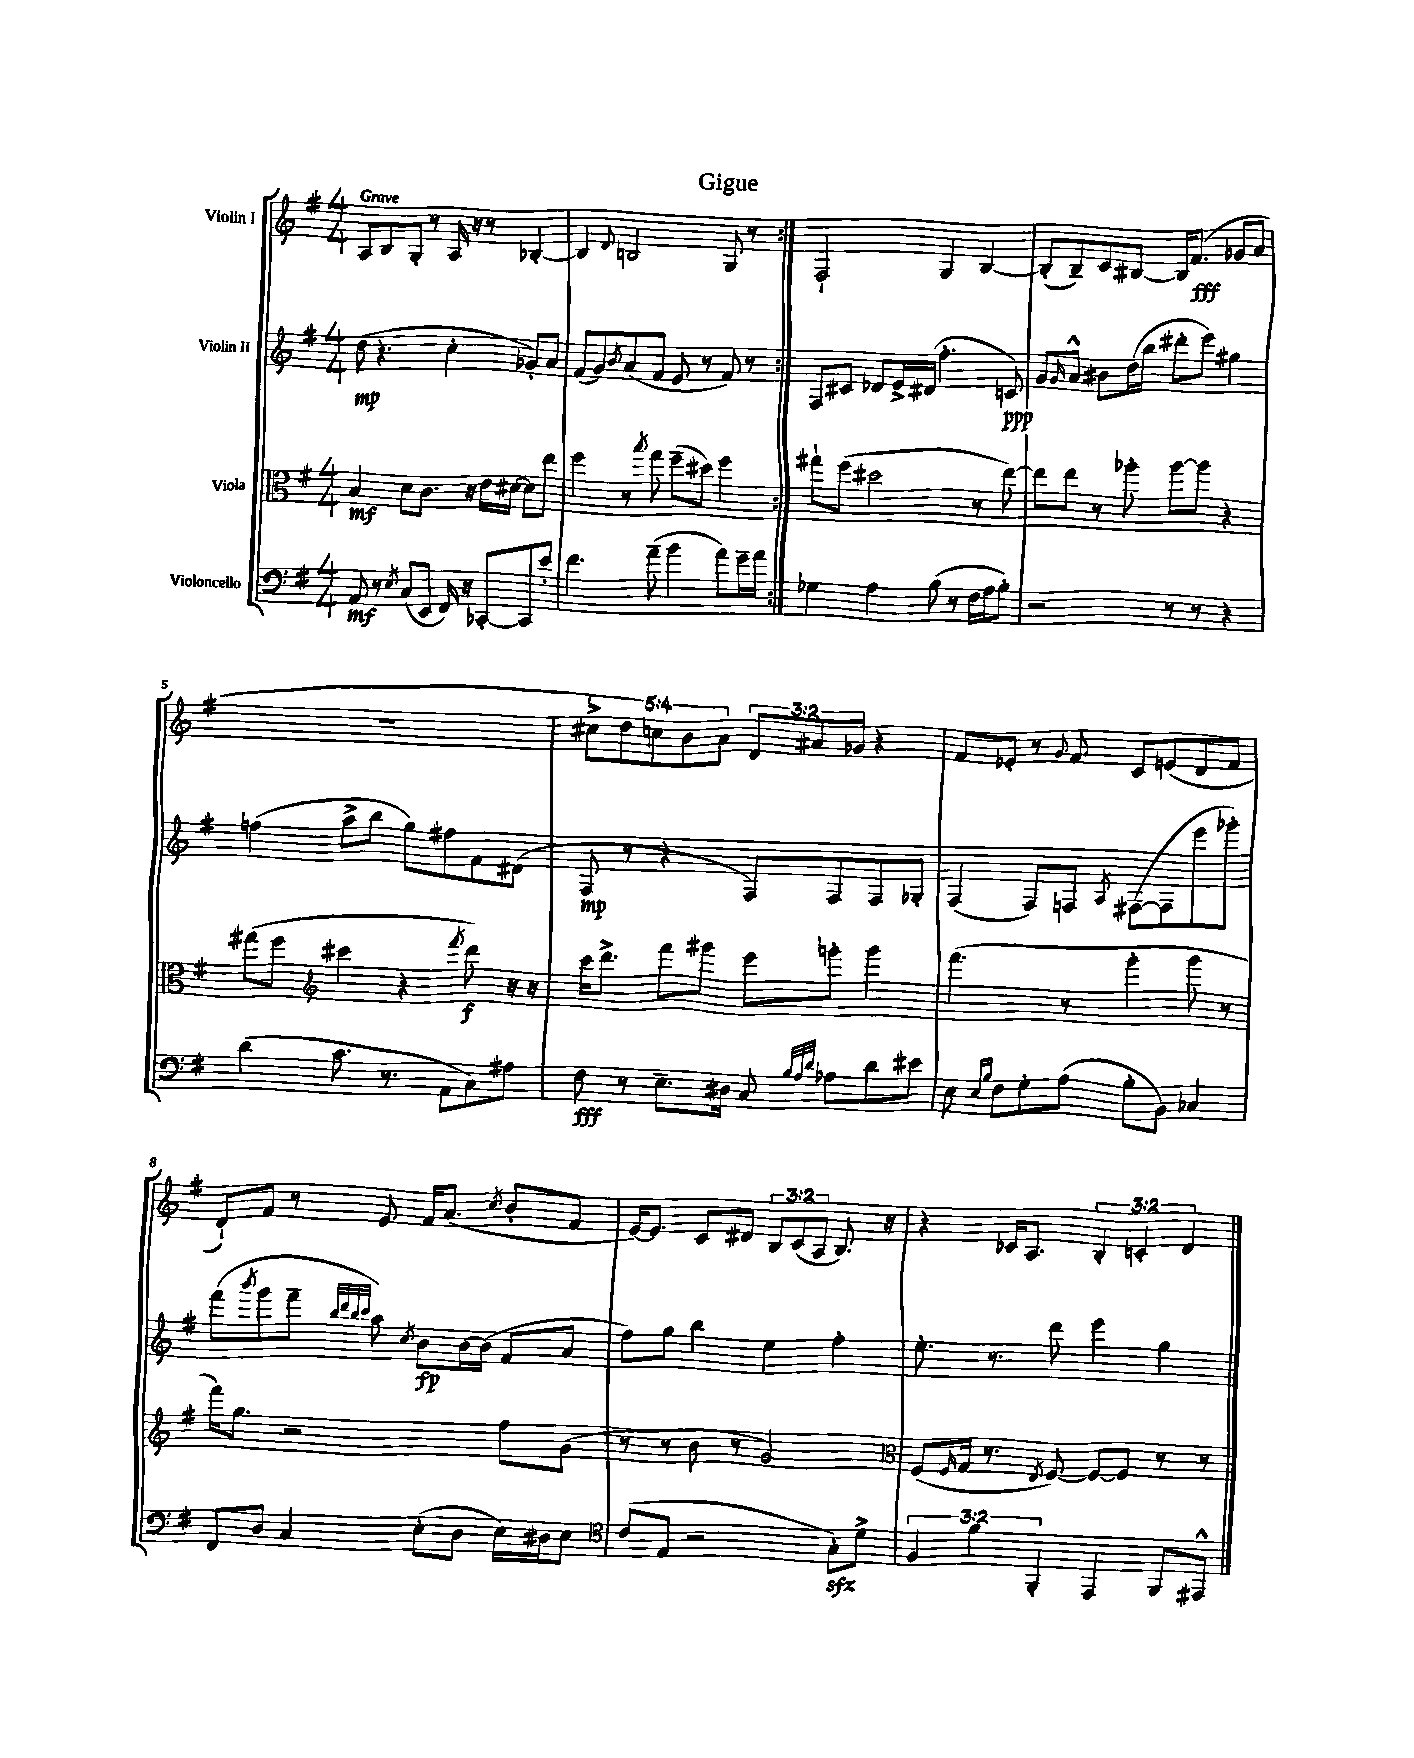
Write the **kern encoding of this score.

**kern	**dynam	**kern	**dynam	**kern	**dynam	**kern	**dynam
*part4	*part4	*part3	*part3	*part2	*part2	*part1	*part1
*staff4	*staff4	*staff3	*staff3	*staff2	*staff2	*staff1	*staff1
*I"Violoncello	*	*I"Viola	*	*I"Violin II	*	*I"Violin I	*
*clefF4	*	*clefC3	*	*clefG2	*	*clefG2	*
*k[f#]	*	*k[f#]	*	*k[f#]	*	*k[f#]	*
*M4/4	*	*M4/4	*	*M4/4	*	*M4/4	*
=1	=1	=1	=1	=1	=1	=1	=1
!	!	!	!	!	!	!LO:TX:a:B:t=Grave	!
8AA/	mf	4B/	mf	(8dd\	mp	8A/L	.
8r	.	.	.	4.r	.	8B/	.
8qE/	.	.	.	.	.	.	.
(8C/L	.	8d\L	.	.	.	8G'/J	.
8EE/J	.	8.c\J	.	.	.	8r	.
16FF#/)	.	.	.	4cc'\	.	16A/	.
16r	.	16r	.	.	.	16r	.
[8CC-X'/L	.	16e\LL	.	.	.	8r	.
.	.	[16d#X\JJ	.	.	.	.	.
8CC-/]	.	8d#\L]	.	8g-X'/L)	.	[4B-X'/	.
8e'/J	.	8ee\J	.	8a/J	.	.	.
=2	=2	=2	=2	=2	=2	=2	=2
4.f#\	.	4ff#\	.	(8f#/L	.	4B-/]	.
.	.	.	.	8g/)	.	.	.
.	.	.	.	8qb/	.	8qqd/	.
.	.	8r	.	(8a/	.	2Bn/	.
.	.	8qbb/	.	.	.	.	.
(8a~\	.	8gg\	.	8f#/J	.	.	.
4b\	.	(8ff#~\L	.	8e/	.	.	.
.	.	8dd#X\J)	.	8r	.	.	.
8a\L)	.	4ff#\	.	8f#/)	.	8G/	.
16g~\L	.	.	.	8r	.	8r	.
16a\JJ	.	.	.	.	.	.	.
=3:|!	=3:|!	=3:|!	=3:|!	=3:|!	=3:|!	=3:|!	=3:|!
4G-X\	.	8gg#X`\L	.	8F#/L	.	2F#`/	.
.	.	(8ff#\J	.	8c#X/J	.	.	.
4A\	.	2dd#X\	.	8d-X/L	.	.	.
.	.	.	.	16e^/L	.	.	.
.	.	.	.	(16d#X/JJ	.	.	.
(8B\	.	.	.	4.ff#'\	.	4G/	.
8r	.	.	.	.	.	.	.
16F#\LL	.	8r	.	.	.	[4B/	.
16A\J	.	.	.	.	.	.	.
8B'\J)	.	[8ee\)	.	8cn/)	ppp	.	.
=4	=4	=4	=4	=4	=4	=4	=4
2r	.	8ee\L]	.	8g/L	.	(8B'/L]	.
.	.	.	.	16qqg/	.	.	.
.	.	8ee\J	.	8a^^/J	.	8B~/)	.
.	.	8r	.	8b#X\L	.	8c/	.
.	.	8aa-X'\	.	(16dd\L	.	[8B#X/J	.
.	.	.	.	16bb\JJ	.	.	.
8r	.	[8aa-\L	.	8ddd#X'\L	.	16B#/KL]	.
.	.	.	.	.	.	(8.f#/J	fff
8r	.	8aa-\J]	.	8eee\J)	.	.	.
4r	.	4r	.	4gg#X\	.	8g-X/L	.
.	.	.	.	.	.	8a/J	.
!!LO:LB:g=z
=5	=5	=5	=5	=5	=5	=5	=5
(4d\	.	(8gg#X\L	.	(4ffn\	.	1r	.
.	.	8ff#\J	.	.	.	.	.
*	*	*clefG2	*	*	*	*	*
8.c\	.	4ccc#X\	.	8aa^\L	.	.	.
.	.	.	.	8bb\J	.	.	.
8.r	.	.	.	.	.	.	.
.	.	4r	.	8gg\L)	.	.	.
8AA\L	.	.	.	8ff#X\	.	.	.
.	.	8qfff#/	.	.	.	.	.
8C\)	.	8ddd\)	f	8f#\	.	.	.
8A#X\J	.	16r	.	(8d#X\J	.	.	.
.	.	16r	.	.	.	.	.
=6	=6	=6	=6	=6	=6	=6	=6
8F#\	fff	16ccc\KL	.	8F#/	mp	10cc#X^\L)	.
.	.	8.ddd^\J	.	.	.	.	.
.	.	.	.	.	.	10dd\	.
8r	.	.	.	8r	.	.	.
.	.	.	.	.	.	10ccn\	.
8.E~\L	.	8fff#\L	.	4r	.	.	.
.	.	.	.	.	.	10b\	.
.	.	8ggg#X\J	.	.	.	.	.
.	.	.	.	.	.	10a\J	.
16D#X\Jk	.	.	.	.	.	.	.
8C/	.	8eee\L	.	8F#/L)	.	12d/L	.
.	.	.	.	.	.	12a#X/	.
32qqB/LLL	.	.	.	.	.	.	.
32qqA/	.	.	.	.	.	.	.
32qqd/JJJ	.	.	.	.	.	.	.
8A-X\L	.	8gggn'\J	.	8F#/	.	.	.
.	.	.	.	.	.	12g-X/J	.
8d\	.	4ggg\	.	8F#/	.	4r	.
8e#X\J	.	.	.	8G-X'/J	.	.	.
=7	=7	=7	=7	=7	=7	=7	=7
8E\	.	(4.fff#\	.	(4F#/	.	8f#/L	.
16qqE/LL	.	.	.	.	.	.	.
16qqB/JJ	.	.	.	.	.	.	.
8F#\L	.	.	.	.	.	8e-X'/J	.
8G'\	.	.	.	8F#/L)	.	8r	.
.	.	.	.	.	.	8qqg/	.
(8A\J	.	8r	.	8Fn/J	.	8f#/	.
.	.	.	.	8qA/	.	.	.
8B'\L	.	4ggg'\	.	([8F#X\L	.	8c/L	.
8BB\J)	.	.	.	8F#\]	.	(8en/	.
4C-X/	.	8ggg\	.	8eee\	.	8d/	.
.	.	8r	.	8ggg-X'\J)	.	8f#/J	.
!!LO:LB:g=z
=8	=8	=8	=8	=8	=8	=8	=8
8FF#/L	.	16fff#\KL)	.	(8fff#\L	.	8d`/L)	.
.	.	8.gg\J	.	.	.	.	.
.	.	.	.	8qbbb/	.	.	.
8D/J	.	.	.	8ggg\	.	8f#/J	.
4C/	.	2r	.	8fff#~\J	.	8r	.
.	.	.	.	32qqbb/LLL	.	.	.
.	.	.	.	32qqddd/	.	.	.
.	.	.	.	32qqbb/	.	.	.
.	.	.	.	32qqccc/JJJ	.	.	.
.	.	.	.	8aa\)	.	8e/	.
.	.	.	.	8qcc/	.	.	.
(8E'\L	.	.	.	8b\L	fp	16f#/KL	.
.	.	.	.	.	.	(8.a/J	.
8D\J	.	.	.	[16b\L	.	.	.
.	.	.	.	(16b\JJ]	.	.	.
.	.	.	.	.	.	8qcc/	.
16E\LL)	.	8ff#\L	.	8f#/L	.	8b'/L	.
16D#X\J	.	.	.	.	.	.	.
8E\J	.	(8g\J	.	8a/J	.	8f#/J	.
=9	=9	=9	=9	=9	=9	=9	=9
*clefC4	*	*	*	*	*	*	*
(8c/L	.	8r	.	8ff#\L)	.	[16e/KL)	.
.	.	.	.	.	.	8.e/J]	.
8E/J	.	8r	.	8gg\J	.	.	.
2r	.	8b\	.	4bb\	.	8c/L	.
.	.	8r	.	.	.	8d#X/J	.
.	.	2g/)	.	4ee\	.	12B/L	.
.	.	.	.	.	.	(12c/	.
.	.	.	.	.	.	12A/J	.
8Gzz'\L)	.	.	.	4ff#'\	.	8.B/)	.
8d^\J	.	.	.	.	.	.	.
.	.	.	.	.	.	16r	.
=10	=10	=10	=10	=10	=10	=10	=10
*	*	*clefC3	*	*	*	*	*
6F#/	.	(8F#/L	.	8.ee'\	.	4r	.
.	.	16qqF#/	.	.	.	.	.
.	.	16G/Jk	.	.	.	.	.
6f#\	.	.	.	.	.	.	.
.	.	8.r	.	8.r	.	.	.
.	.	.	.	.	.	16c-X/KL	.
.	.	.	.	.	.	8.A/J	.
6FF#'/	.	.	.	.	.	.	.
.	.	8qE/	.	.	.	.	.
.	.	[8F#/)	.	8ddd\	.	.	.
4EE/	.	8F#/L_	.	4eee\	.	6B'/	.
.	.	8F#/J]	.	.	.	.	.
.	.	.	.	.	.	6cn'/	.
8FF#/L	.	8r	.	4gg\	.	.	.
.	.	.	.	.	.	6d/	.
8EE#X^^/J	.	8r	.	.	.	.	.
==	==	==	==	==	==	==	==
*-	*-	*-	*-	*-	*-	*-	*-
